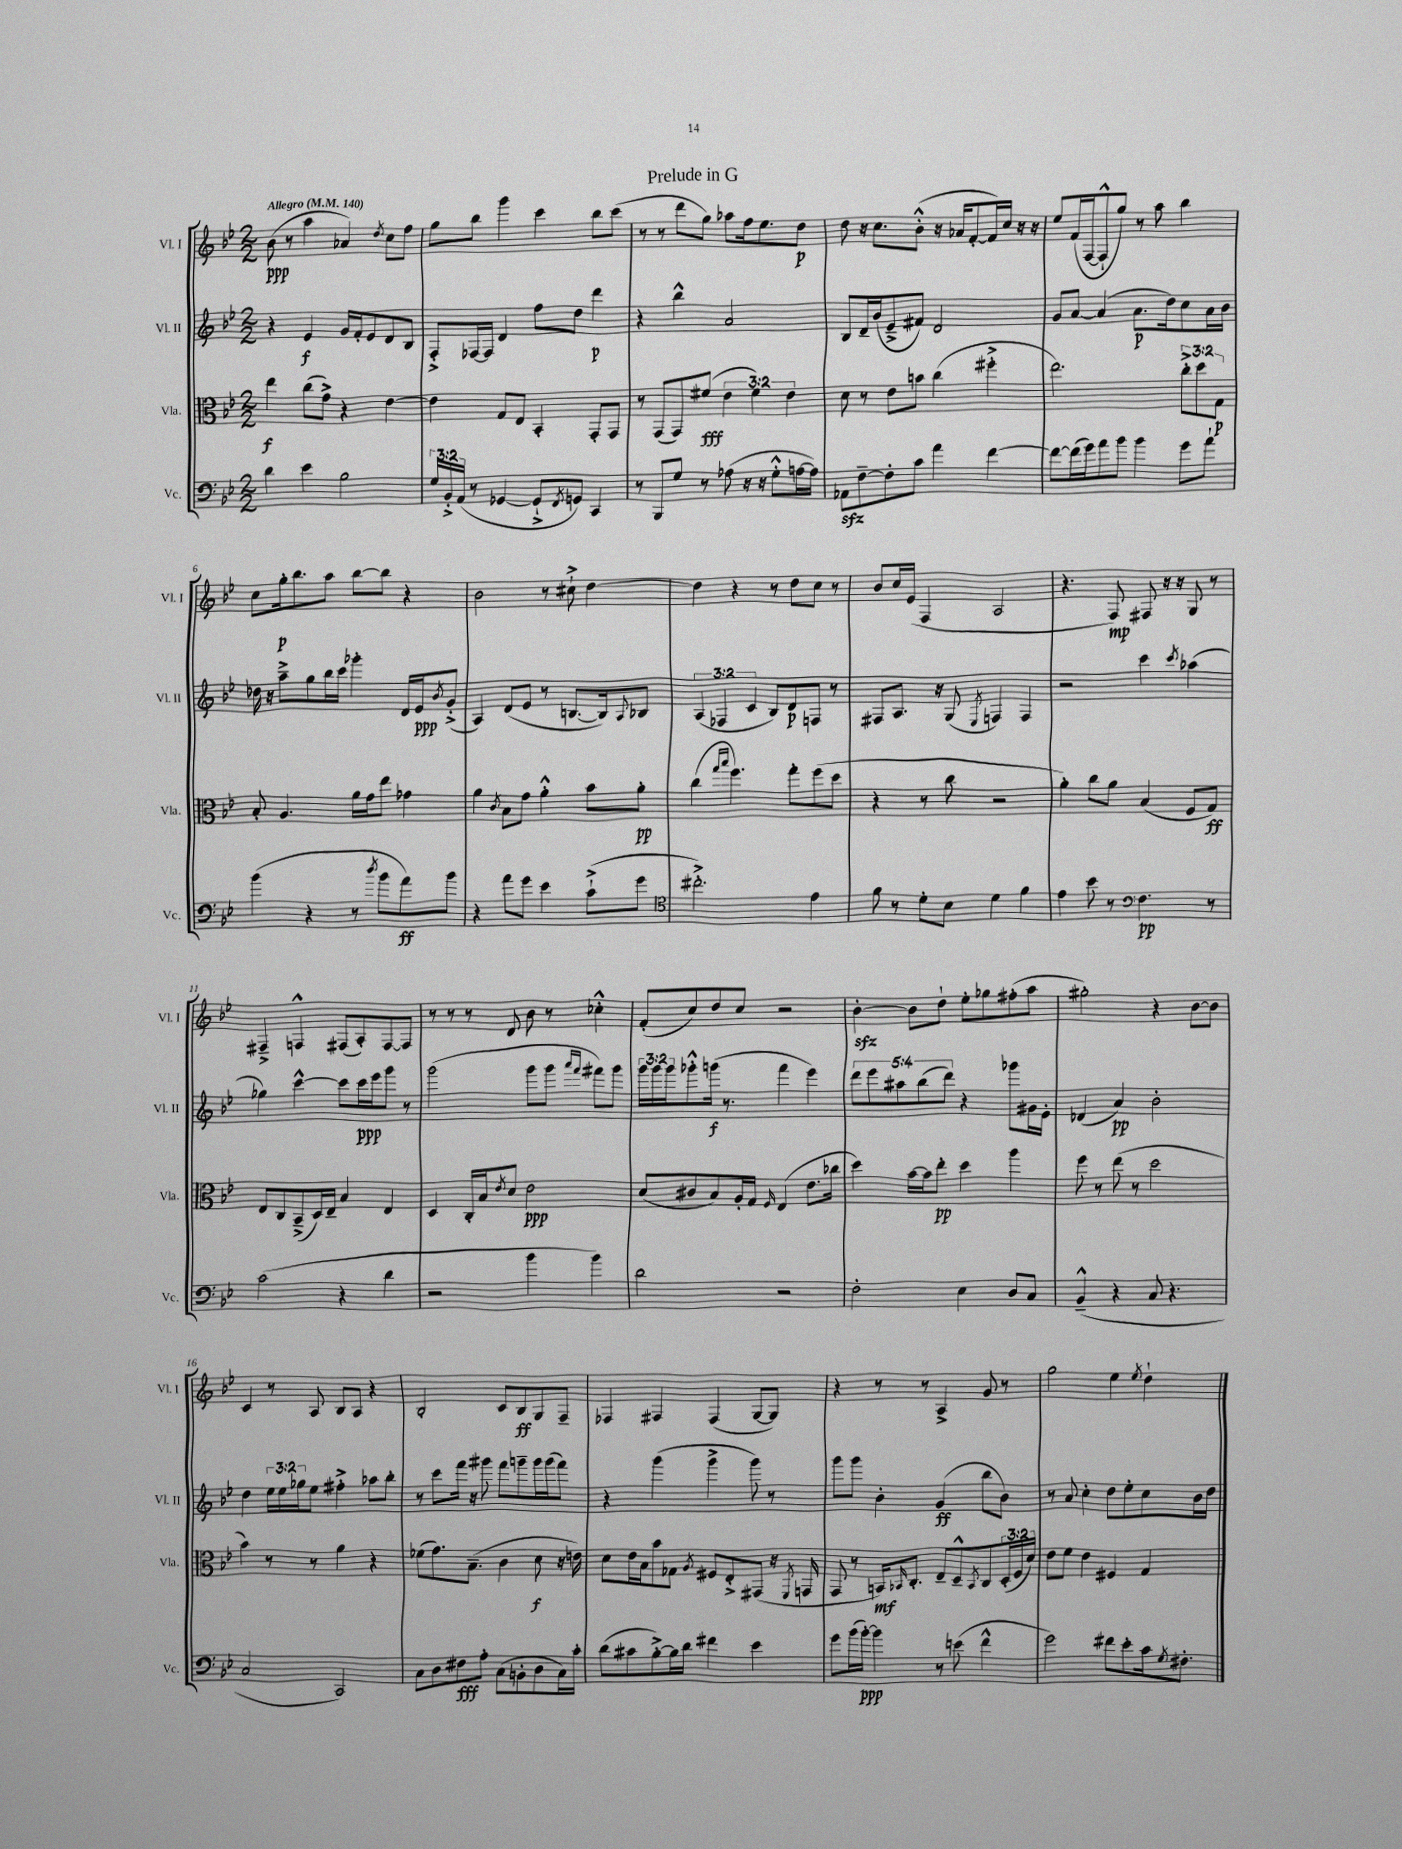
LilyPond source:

\header { title = "Prelude in G" }
<<
\new StaffGroup <<
\new Staff = "s0" \with { instrumentName = "Vl. I" shortInstrumentName = "Vl. I" } {
    \clef treble \key bes \major \numericTimeSignature \time 2/2 \tempo "Allegro" 4 = 140
    bes'8\ppp( r8 a''4 aes'4) \acciaccatura { d''8 } c''8 f''8 |
    g''8 bes''8 g'''4 c'''4 bes''8 c'''8( |
    r8 r8 d'''8 g''8) aes''8 f''16 ees''8. d''8\p |
    d''8 r16 c''8. bes'8-.-^( r16 aes'16 f'8~-. f'16) c''16 r16 r16 |
    ees''8 f'16( f16~ f8-!-^ g''8) r8 a''8 bes''4 |
    c''8 g''16-.\p bes''8. a''8 bes''8~ bes''8 r4 |
    bes'2 r8 cis''8-!-> d''4~ |
    d''4 r4 r8 d''8 c''8 r8 |
    bes'8 c''16 ees'16( f4 a2 |
    r4. f8\mp) fis8 r16 r16 g8 r8 |
    fis4---> f4-^ fis8( a8-.) fis8~ fis8 |
    r8 r8 r8 d'8 bes'8 r8 ces''4-.-^ |
    f'8-.( c''8) d''8 c''8 r2 |
    bes'4~-.\sfz bes'8 d''8-! ees''8-. ges''8 fis''8-.( a''8 |
    gis''2-.) r4 bes'8~ bes'8 |
    c'4 r8 a8 bes8 a8 r4 |
    bes2-. c'8 bes8\ff g8 f8-- |
    fes4 fis4 fis4( g8~ g8) |
    r4 r8 r8 a4-> g'8 r8 |
    g''2 ees''4 \acciaccatura { ees''8 } d''4-! \bar "|." |
}
\new Staff = "s1" \with { instrumentName = "Vl. II" shortInstrumentName = "Vl. II" } {
    \clef treble \key bes \major \numericTimeSignature \time 2/2 \override Staff.TupletNumber.text = #tuplet-number::calc-fraction-text
    r4 ees'4\f g'16 f'16-. ees'8 d'8 bes8 |
    f8-.-> fes16~ fes16 d'4 f''8 d''8 d'''4\p |
    r4 bes''4-^ a'2 |
    bes8 d'16-- bes'16( ees'8---> fis'8) d'2 |
    g'8 a'8~ a'4( a'8.\p d''16) c''8 a'16 bes'16 |
    des''16 r16 a''8---> g''8 bes''16 c'''16 ges'''4-. d'16 ees'16\ppp \acciaccatura { bes'8 } g'8-.->( |
    a4) d'8( ees'8 r8 b8.~ b16) \appoggiatura { a8 } bes8 |
    \tuplet 3/2 { a4( fes4 c'4 } bes8) d'8\p f8 r8 |
    fis8 a8. r16 g8( \acciaccatura { ees8 } f4) f4 |
    r2 c'''4 \acciaccatura { c'''8 } aes''4( |
    ges''4) c'''4~-^ c'''8 c'''16\ppp ees'''16 g'''8 r8 |
    g'''2( g'''8 g'''8 \grace { a'''16 f'''16 } fis'''8) g'''8 |
    \tuplet 3/2 { g'''16 g'''16 g'''16 } ges'''8-.-^ g'''16\f( r8. f'''4 ees'''4) |
    \tuplet 5/4 { d'''8 ees'''8 ais''8 bes''8( d'''8) } r4 ges'''8 gis'16 ees'16-. |
    des'4( a'4\pp) bes'2-. |
    d''4 \tuplet 3/2 { ees''16 ees''16 ges''16 } ees''8 fis''4-.-> aes''8 bes''8-. |
    r8 c'''8 f'''16 r16 gis'''8 f'''8 g'''8-- g'''16 g'''16( f'''8) |
    r4 g'''4( g'''4-> g'''8) r8 |
    g'''8 g'''8 bes'4-. g'4\ff( bes''8 bes'8) |
    r8 a'8 c''4-. d''8 ees''8-. c''8 bes'16 d''16 \bar "|." |
}
\new Staff = "s2" \with { instrumentName = "Vla." shortInstrumentName = "Vla." } {
    \clef alto \key bes \major \numericTimeSignature \time 2/2 \override Staff.TupletNumber.text = #tuplet-number::calc-fraction-text
    ees''4\f c''8( g'8->) r4 ees'4~ |
    ees'4 g8 ees8 bes,4-. g,8-. g,8 |
    r8 g,8( g,8) fis'8\fff( \tuplet 3/2 { ees'4 fis'4) ees'4 } |
    d'8 r8 ees'8 b'8 c''4( fis''4-.-> |
    ees''2.) \tuplet 3/2 { c''8-.-> d''8 g8\p } |
    bes8-. a4. a'16 g'16 ees''8 ges'4 |
    a'4 \acciaccatura { c'8 } bes8 g'8 a'4-.-^ bes'8 a'8-.\pp |
    c''4( \grace { g''16 bes''16 } f''4.) g''8-. f''8( d''8 |
    r4 r8 c''8 r2 |
    a'4-.) c''8 a'8 bes4( f8 g8\ff) |
    ees8 c8 bes,8--->( d16) ees16-- bes4 ees4 |
    d4 c16-. bes16 \acciaccatura { ees'8 } d'8 ees'2\ppp |
    d'8( cis'8 bes8) a16-. g16 \grace { f16 } ees4( ees'8. ces''16 |
    d''4) bes'16~ bes'16 ees''8-.\pp d''4 a''4 |
    f''8 r8 ees''8( r8 d''2 |
    bes'4) r8 r8 a'4 r4 |
    fes'8( g'8.) bes8.--( c'4 d'8\f r16 e'16) |
    d'8 ees'16 bes16 bes'8 ges8 \acciaccatura { a8 } fis8 ees8-.-> gis,8( r16 \acciaccatura { f,8 } g,16 |
    g,8 r8 b,16\mf) \grace { bes,16 } c8.-. ees8-- d8---^ \acciaccatura { bes,8 } c8 \tuplet 3/2 { d16-.( f16 d'16) } |
    ees'8 f'8 ees'4 fis4 g4 \bar "|." |
}
\new Staff = "s3" \with { instrumentName = "Vc." shortInstrumentName = "Vc." } {
    \clef bass \key bes \major \numericTimeSignature \time 2/2 \override Staff.TupletNumber.text = #tuplet-number::calc-fraction-text
    d'4 ees'4 bes2 |
    \tuplet 3/2 { g16 bes,16-.-> a,16( } r8 ges,4~ ges,8-!-> \acciaccatura { f,8 } g,8) c,4 |
    r8 bes,,8 g8 r8 aes8( r16 r16 g8-.-^ a16~ a16) |
    aes,8\sfz f8~-- f8-. c'8 a'4 f'4~ |
    f'8~ f'16( g'16) a'8 bes'8 bes'4 g'8 a'8-! |
    bes'4( r4 r8 \acciaccatura { d''8 } bes'8 a'8\ff) bes'8 |
    r4 a'8 g'8 ees'4 c'8-!->( g'8 |
    \clef tenor cis''2.-.->) ees'4 |
    f'8 r8 d'8-. bes8 d'4 f'4 |
    ees'4 bes'8 r8 \clef bass f4.\pp r8 |
    c'2( r4 d'4 |
    r2 bes'4 bes'4) |
    d'2 r2 |
    f2-. ees4 d8 c8 |
    bes,4---^( r4 c8 r4. |
    c2 c,2) |
    c8 d8 fis8\fff a8-. c8( b,8-. d8 c16) c'16-. |
    d'8( cis'8 bes8~-.->) bes16 d'16 fis'4 ees'4 |
    g'8 bes'16( bes'16~-.\ppp) bes'4 r8 e'8( f'4-^ |
    g'2) fis'8 ees'8-. c'16 \acciaccatura { g8 } fis8.-. \bar "|." |
}
>>
>>
